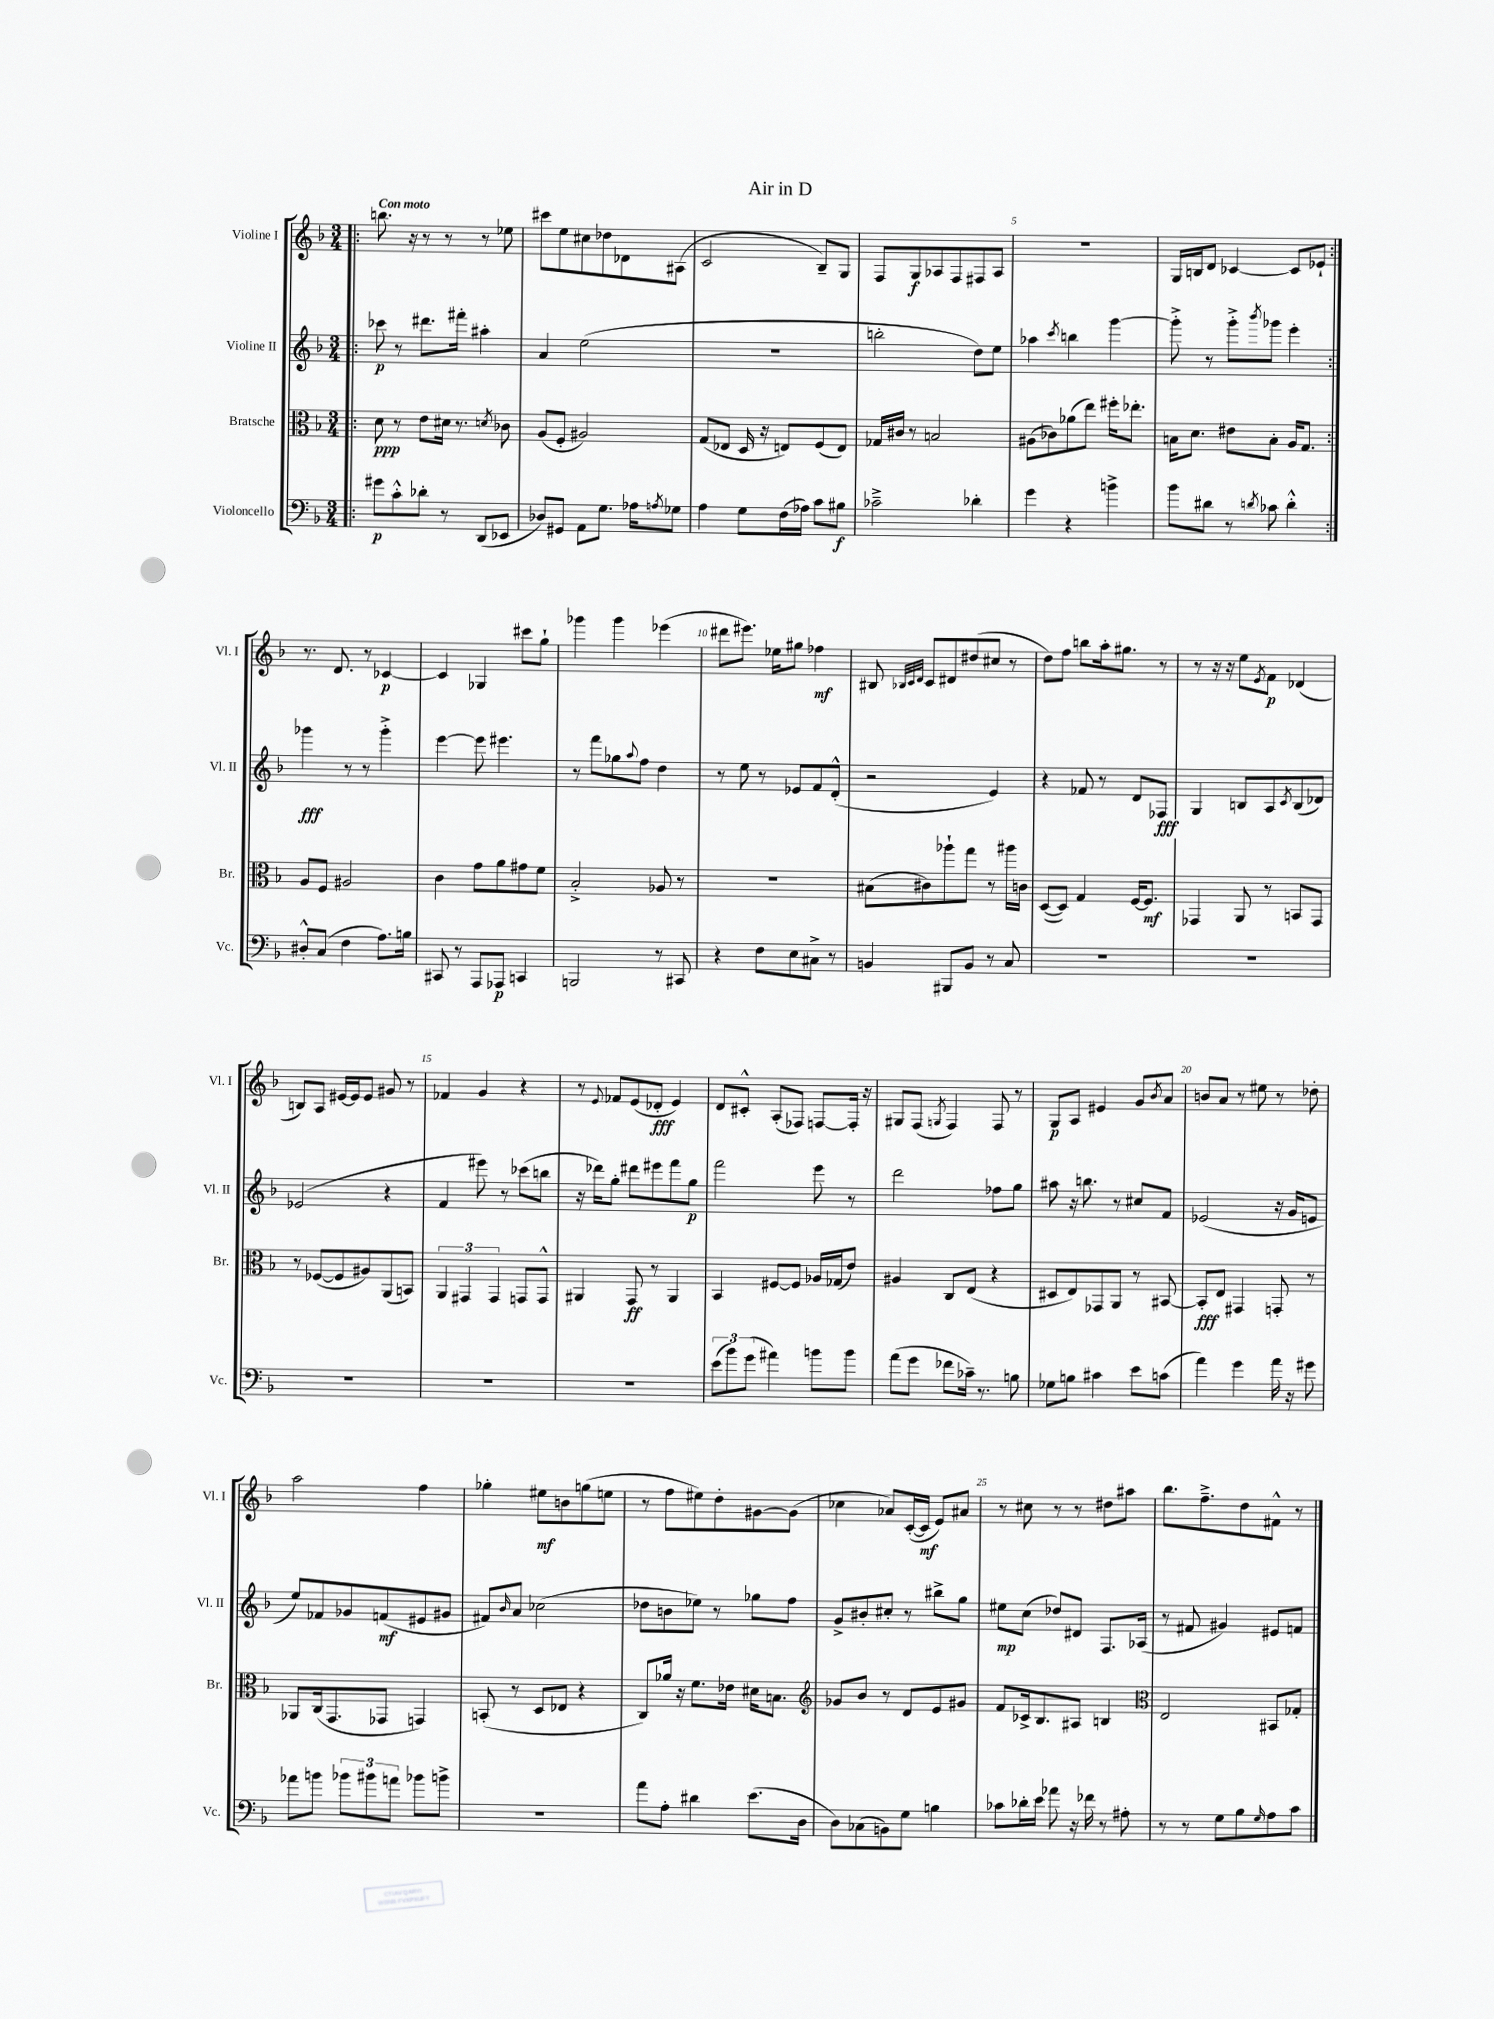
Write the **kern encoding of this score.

**kern	**dynam	**kern	**dynam	**kern	**dynam	**kern	**dynam
*part4	*part4	*part3	*part3	*part2	*part2	*part1	*part1
*staff4	*staff4	*staff3	*staff3	*staff2	*staff2	*staff1	*staff1
*I"Violoncello	*	*I"Bratsche	*	*I"Violine II	*	*I"Violine I	*
*I'Vc.	*	*I'Br.	*	*I'Vl. II	*	*I'Vl. I	*
*clefF4	*	*clefC3	*	*clefG2	*	*clefG2	*
*k[b-]	*	*k[b-]	*	*k[b-]	*	*k[b-]	*
*M3/4	*	*M3/4	*	*M3/4	*	*M3/4	*
=1!|:	=1!|:	=1!|:	=1!|:	=1!|:	=1!|:	=1!|:	=1!|:
!	!	!	!	!	!	!LO:TX:a:B:t=Con moto	!
8g#X\L	p	8d\	ppp	8ccc-X\	p	8.bbn\	.
8c'^^\	.	8r	.	8r	.	.	.
.	.	.	.	.	.	16r	.
8d-X'\J	.	8e\L	.	8.ddd#X\L	.	8r	.
8r	.	16d#X\Jk	.	.	.	8r	.
.	.	8.r	.	16fff#X'\Jk	.	.	.
(8DD/L	.	.	.	4aa#X'\	.	8r	.
.	.	8qdn/	.	.	.	.	.
8EE-X/J	.	8c-X\	.	.	.	8ee-X\	.
=2	=2	=2	=2	=2	=2	=2	=2
8D-X/L)	.	(8A/L	.	4a/	.	8ccc#X\L	.
8GG#X/J	.	8F'/J	.	.	.	8ee\	.
8AA\L	.	2A#X/)	.	(2ee\	.	8cc#X\	.
8.G\J	.	.	.	.	.	8dd-X\	.
.	.	.	.	.	.	8d-X\	.
16A-X\KL	.	.	.	.	.	.	.
8qAn/	.	.	.	.	.	.	.
8G-X\J	.	.	.	.	.	(8A#X\J	.
=3	=3	=3	=3	=3	=3	=3	=3
4A\	.	(8G/L	.	2.r	.	2c/	.
.	.	8E-X/J	.	.	.	.	.
8G\L	.	16D/	.	.	.	.	.
.	.	16r	.	.	.	.	.
(16F\L	.	8En/L)	.	.	.	.	.
16A-X\JJ)	.	.	.	.	.	.	.
8c\L	.	(8F/	.	.	.	8B-~/L)	.
8B#X\J	f	8E/J)	.	.	.	8G/J	.
=4	=4	=4	=4	=4	=4	=4	=4
2c-X~^\	.	16G-X/LL	.	2bbn'\	.	8F/L	.
.	.	16c#X/JJ	.	.	.	.	.
.	.	8r	.	.	.	8G/	f
.	.	2Bn/	.	.	.	8A-X/	.
.	.	.	.	.	.	8F/	.
4d-X'\	.	.	.	8dd\L)	.	8F#X/	.
.	.	.	.	8ee\J	.	8A-/J	.
=5	=5	=5	=5	=5	=5	=5	=5
4g\	.	(8A#X\L	.	4aa-X\	.	2.r	.
.	.	8c-X\)	.	.	.	.	.
.	.	.	.	8qccc/	.	.	.
4r	.	(8a-X\	.	4bbn\	.	.	.
.	.	8ee\J)	.	.	.	.	.
4bn^\	.	16ff#X'\KL	.	[4ggg\	.	.	.
.	.	8.ee-X'\J	.	.	.	.	.
=6	=6	=6	=6	=6	=6	=6	=6
8b-\L	.	16Bn\KL	.	8ggg'^\]	.	16G/LL	.
.	.	8.d\J	.	.	.	16Bn/J	.
8d#X\J	.	.	.	8r	.	8d/J	.
8r	.	8e#X\L	.	8ggg'^\L	.	[4c-X/	.
8qdn/	.	.	.	8qbbb-/	.	.	.
8c-X\	.	8B'\J	.	8ggg-X\J	.	.	.
4d'^^\	.	16A/KL	.	4eee'\	.	8c-/L]	.
.	.	8.G/J	.	.	.	.	.
.	.	.	.	.	.	8e-X`/J	.
!!LO:LB:g=z
=7:|!	=7:|!	=7:|!	=7:|!	=7:|!	=7:|!	=7:|!	=7:|!
8D#X'^^/L	.	8A/L	.	4ggg-X\	fff	8.r	.
(8C/J	.	8F/J	.	.	.	.	.
.	.	.	.	.	.	8.d/	.
4F\	.	2A#X/	.	8r	.	.	.
.	.	.	.	8r	.	8r	.
8.A\L)	.	.	.	4ggg-'^\	.	[4c-X/	p
16Bn\Jk	.	.	.	.	.	.	.
=8	=8	=8	=8	=8	=8	=8	=8
8CC#X/	.	4c\	.	[4eee\	.	4c-/]	.
8r	.	.	.	.	.	.	.
8AAA/L	.	8g\L	.	8eee\]	.	4G-X/	.
8AAA-X/J	p	8a\	.	4.eee#X\	.	.	.
4CCn/	.	8g#X\	.	.	.	8ccc#X\L	.
.	.	8f\J	.	.	.	8gg`\J	.
=9	=9	=9	=9	=9	=9	=9	=9
2BBBn/	.	2B-'^/	.	8r	.	4ggg-X\	.
.	.	.	.	8fff\L	.	.	.
.	.	.	.	8gg-X\	.	4ggg-\	.
.	.	.	.	8qqaa/	.	.	.
.	.	.	.	8ff\J	.	.	.
8r	.	8A-X/	.	4dd\	.	(4eee-X\	.
8CC#X/	.	8r	.	.	.	.	.
=10	=10	=10	=10	=10	=10	=10	=10
4r	.	2.r	.	8r	.	8ddd#X\L	.
.	.	.	.	8ee\	.	8.eee#X\J)	.
8F\L	.	.	.	8r	.	.	.
.	.	.	.	.	.	16ee-X\KL	.
8E\	.	.	.	8e-X/L	.	8gg#X\J	.
8C#X^\J	.	.	.	8f/	.	4ff-X\	mf
8r	.	.	.	(8d'^^/J	.	.	.
=11	=11	=11	=11	=11	=11	=11	=11
4BBn/	.	(8B#X\L	.	2r	.	8B#X/	.
.	.	.	.	.	.	32qqB-X/LLL	.
.	.	.	.	.	.	32qqc/	.
.	.	.	.	.	.	32qqd/JJJ	.
.	.	8c#X\)	.	.	.	8c/L	.
8BBB#X/L	.	8aa-X`\	.	.	.	8d#X/	.
8BB/J	.	8gg\J	.	.	.	(8dd#X/	.
8r	.	8r	.	4e/)	.	8cc#X/J	.
8C/	.	16aa#X\LL	.	.	.	8r	.
.	.	16cn\JJ	.	.	.	.	.
=12	=12	=12	=12	=12	=12	=12	=12
2.r	.	([8D/L	.	4r	.	8dd\L)	.
.	.	8D/J])	.	.	.	8ff\J	.
.	.	4G/	.	8f-X/	.	8bbn\L	.
.	.	.	.	8r	.	16aa'\k	.
.	.	.	.	.	.	8.gg#X\J	.
.	.	[16F/KL	.	8d/L	.	.	.
.	.	8.F/J]	mf	.	.	.	.
.	.	.	.	8F-X/J	fff	8r	.
=13	=13	=13	=13	=13	=13	=13	=13
2.r	.	4GG-X/	.	4G/	.	8r	.
.	.	.	.	.	.	16r	.
.	.	.	.	.	.	16r	.
.	.	8AA/	.	8Bn/L	.	8ee\L	.
.	.	.	.	.	.	8qe/	.
.	.	8r	.	8A/	.	8f\J	p
.	.	.	.	8qc/	.	.	.
.	.	8BBn/L	.	(8B/	.	(4d-X/	.
.	.	8GG-/J	.	8d-X/J)	.	.	.
!!LO:LB:g=z
=14	=14	=14	=14	=14	=14	=14	=14
2.r	.	8r	.	(2e-X/	.	8Bn/L)	.
.	.	([8F-X/L	.	.	.	8A/J	.
.	.	8F-/]	.	.	.	[16e#X/LL	.
.	.	.	.	.	.	16e#/J]	.
.	.	8A#X/)	.	.	.	8e#/J	.
.	.	(8AA/	.	4r	.	8g#X/	.
.	.	8BBn/J)	.	.	.	8r	.
=15	=15	=15	=15	=15	=15	=15	=15
2.r	.	6AA/	.	4f/	.	4f-X/	.
.	.	6GG#X/	.	.	.	.	.
.	.	.	.	8eee#X\)	.	4g/	.
.	.	6GG#/	.	.	.	.	.
.	.	.	.	8r	.	.	.
.	.	8GGn/L	.	(8ccc-X\L	.	4r	.
.	.	8GG^^/J	.	8bbn\J	.	.	.
=16	=16	=16	=16	=16	=16	=16	=16
2.r	.	4AA#X/	.	16r	.	8r	.
.	.	.	.	16ddd-X\KL)	.	.	.
.	.	.	.	.	.	8qqe/	.
.	.	.	.	8gg'\J	.	8f-X/L	.
.	.	8GG/	ff	8ddd#X\L	.	(8e/	.
.	.	8r	.	8eee#X\	.	8d-X'/J	fff
.	.	4AA#/	.	8fff\	.	4e/)	.
.	.	.	.	8gg\J	p	.	.
=17	=17	=17	=17	=17	=17	=17	=17
(12e\L	.	4BB-/	.	2fff\	.	8d/L	.
12b-\)	.	.	.	.	.	.	.
.	.	.	.	.	.	8c#X'^^/J	.
(12g\J	.	.	.	.	.	.	.
4a#X\)	.	[8F#X/L	.	.	.	(8A'/L	.
.	.	8F#/J]	.	.	.	8F-X/J)	.
8bn\L	.	16A-X/LL	.	8eee\	.	[8Fn/L	.
.	.	(16G-X/J	.	.	.	.	.
8b\J	.	8e/J)	.	8r	.	16F'/Jk]	.
.	.	.	.	.	.	16r	.
=18	=18	=18	=18	=18	=18	=18	=18
(8a\L	.	4A#X/	.	2ddd\	.	8G#X/L	.
8g\J	.	.	.	.	.	(8F/J	.
.	.	.	.	.	.	8qGn/	.
8f-X\L	.	8C/L	.	.	.	4F/)	.
16c-X~\Jk)	.	(8E/J	.	.	.	.	.
8.r	.	.	.	.	.	.	.
.	.	4r	.	8ff-X\L	.	8F/	.
8Bn\	.	.	.	8gg\J	.	8r	.
=19	=19	=19	=19	=19	=19	=19	=19
8G-X\L	.	8D#X/L	.	8aa#X\	.	8G/L	p
8Bn\J	.	8E/)	.	16r	.	8A/J	.
.	.	.	.	8.bbn\	.	.	.
4c#X\	.	8GG-X/	.	.	.	4e#X/	.
.	.	8AA/J	.	8r	.	.	.
8e\L	.	8r	.	8cc#X/L	.	8g/L	.
.	.	.	.	.	.	8qb-/	.
(8cn\J	.	[8BB#X/	.	8f/J	.	8a/J	.
=20	=20	=20	=20	=20	=20	=20	=20
4a\)	.	8BB#'/L]	fff	(2e-X/	.	8bn/L	.
.	.	8E/J	.	.	.	8a/J	.
4g\	.	4GG#X/	.	.	.	8r	.
.	.	.	.	.	.	8ee#X\	.
16a\	.	8GGn'/	.	16r	.	8r	.
16r	.	.	.	16g/KL	.	.	.
8g#X\	.	8r	.	8en/J	.	8dd-X'\	.
!!LO:LB:g=z
=21	=21	=21	=21	=21	=21	=21	=21
8a-X\L	.	8AA-X/L	.	8ee/L)	.	2aa\	.
8bn\J	.	(16C/k	.	8f-X/	.	.	.
.	.	8.GG/	.	.	.	.	.
12b-X\L	.	.	.	8g-X/	.	.	.
12b#X\	.	.	.	.	.	.	.
.	.	8GG-X/J	.	(8fn/	mf	.	.
12an\J	.	.	.	.	.	.	.
8b-X\L	.	4GGn/)	.	8e#X/	.	4ff\	.
8bn^\J	.	.	.	8g#X/J	.	.	.
=22	=22	=22	=22	=22	=22	=22	=22
2.r	.	(8BBn'/	.	8f#X/L)	.	4gg-X'\	.
.	.	.	.	16qqb-/	.	.	.
.	.	8r	.	8a/J	.	.	.
.	.	8D/L	.	(2cc-X\	.	8ee#X\L	mf
.	.	8E-X/J	.	.	.	8bn\	.
.	.	4r	.	.	.	(8ggn\	.
.	.	.	.	.	.	8een\J	.
=23	=23	=23	=23	=23	=23	=23	=23
8a\L	.	8C/L)	.	8dd-X\L	.	8r	.
8A'\J	.	16a-X/Jk	.	8bn\	.	8ff\L	.
.	.	16r	.	.	.	.	.
4d#X\	.	8.f\L	.	8ee-X\J)	.	8ee#X\)	.
.	.	.	.	8r	.	8dd'\	.
.	.	16e-X\Jk	.	.	.	.	.
(8.e\L	.	16d#X\KL	.	8gg-X\L	.	[8g#X\	.
.	.	8.Bn\J	.	.	.	.	.
.	.	.	.	8ff\J	.	(8g#\J]	.
16D\Jk	.	.	.	.	.	.	.
=24	=24	=24	=24	=24	=24	=24	=24
*	*	*clefG2	*	*	*	*	*
8D\L)	.	8g-X/L	.	8g^/L	.	4cc-X\	.
(8C-X\	.	8b-/J	.	8b#X'/	.	.	.
8BBn\)	.	8r	.	8cc#X'/J	.	8a-X/L)	.
8G\J	.	8d/L	.	8r	.	([16c'/L	.
.	.	.	.	.	.	16c/JJ]	mf
4Bn\	.	8e/	.	8bb#X^\L	.	8e/L)	.
.	.	8g#X/J	.	8gg\J	.	8a#X/J	.
=25	=25	=25	=25	=25	=25	=25	=25
8c-X\L	.	8f/L	.	8ee#X\L	mp	8r	.
16d-X'\L	.	16c-X^/k	.	(8cc\J	.	8cc#X\	.
16e\JJ	.	8.B-/	.	.	.	.	.
8a-X\	.	.	.	8dd-X/L)	.	8r	.
16r	.	8A#X/J	.	8d#X/J	.	8r	.
16f-X\	.	.	.	.	.	.	.
8r	.	4Bn/	.	8.F/L	.	8dd#X\L	.
8A#X'\	.	.	.	.	.	8aa#X\J	.
.	.	.	.	(16A-X/Jk	.	.	.
=26	=26	=26	=26	=26	=26	=26	=26
*	*	*clefC3	*	*	*	*	*
8r	.	2E/	.	8r	.	8.bb-\L	.
8r	.	.	.	8f#X/	.	.	.
.	.	.	.	.	.	8.ff~^\	.
8G\L	.	.	.	4g#X/)	.	.	.
8B-\	.	.	.	.	.	8dd\	.
16qqG/	.	.	.	.	.	.	.
8A\	.	8BB#X/L	.	8e#X/L	.	8f#X^^\J	.
8c\J	.	8G-X'/J	.	8fn/J	.	8r	.
==	==	==	==	==	==	==	==
*-	*-	*-	*-	*-	*-	*-	*-
